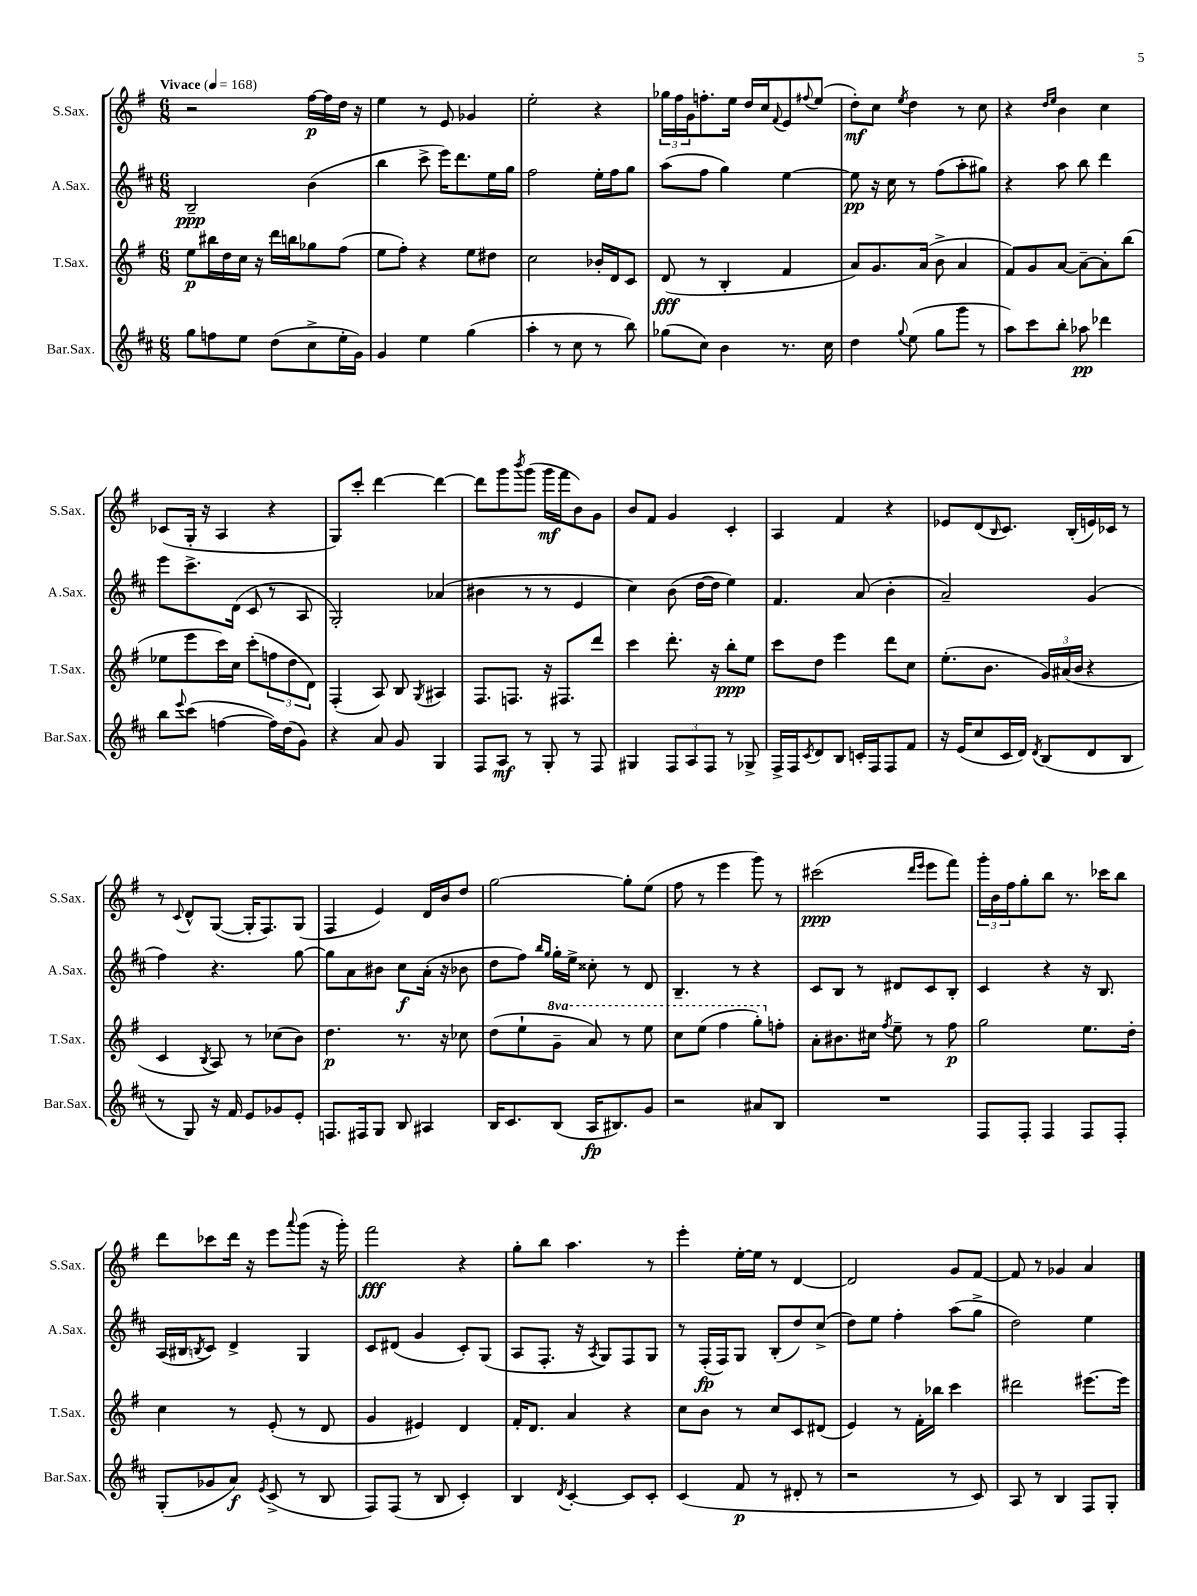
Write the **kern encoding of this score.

**kern	**dynam	**kern	**dynam	**kern	**dynam	**kern	**dynam
*part4	*part4	*part3	*part3	*part2	*part2	*part1	*part1
*staff4	*staff4	*staff3	*staff3	*staff2	*staff2	*staff1	*staff1
*I"Bar.Sax.	*	*I"T.Sax.	*	*I"A.Sax.	*	*I"S.Sax.	*
*I'Bar.Sax.	*	*I'T.Sax.	*	*I'A.Sax.	*	*I'S.Sax.	*
*clefG2	*	*clefG2	*	*clefG2	*	*clefG2	*
*k[f#c#]	*	*k[f#]	*	*k[f#c#]	*	*k[f#]	*
*M6/8	*	*M6/8	*	*M6/8	*	*M6/8	*
*MM168	*	*MM168	*	*MM168	*	*MM168	*
=1	=1	=1	=1	=1	=1	=1	=1
!	!	!	!	!	!	!LO:TX:a:B:t=Vivace	!
8gg\L	.	8ee\L	p	2B~/	ppp	2r	.
8ffn\	.	16bb#X\L	.	.	.	.	.
.	.	16dd\	.	.	.	.	.
8ee\J	.	16cc\JJ	.	.	.	.	.
.	.	16r	.	.	.	.	.
(8dd\L	.	16ddd\LL	.	.	.	.	.
.	.	16bbn\J	.	.	.	.	.
8cc#^\	.	8gg-X\	.	(4b\	.	[16ff#\LL	p
.	.	.	.	.	.	16ff#\]	.
16ee'\L	.	(8ff#\J	.	.	.	16dd\JJ	.
16g\JJ)	.	.	.	.	.	16r	.
=2	=2	=2	=2	=2	=2	=2	=2
4g/	.	8ee\L	.	4bb\	.	4ee\	.
.	.	8ff#'\J)	.	.	.	.	.
4ee\	.	4r	.	8ccc#^\	.	8r	.
.	.	.	.	16eee\KL)	.	8e/	.
.	.	.	.	8.ddd\	.	.	.
(4gg\	.	8ee\L	.	.	.	4g-X/	.
.	.	8dd#X\J	.	16ee\L	.	.	.
.	.	.	.	16gg\JJ	.	.	.
=3	=3	=3	=3	=3	=3	=3	=3
4aa'\	.	2cc\	.	2ff#\	.	2ee'\	.
8r	.	.	.	.	.	.	.
8cc#\	.	.	.	.	.	.	.
8r	.	16b-X'/LL	.	16ee'\LL	.	4r	.
.	.	16d/J	.	16ff#\J	.	.	.
8bb\)	.	8c/J	.	8gg\J	.	.	.
=4	=4	=4	=4	=4	=4	=4	=4
(8gg-X\L	.	(8d/	fff	(8aa\L	.	24gg-X\LL	.
.	.	.	.	.	.	24ff#\	.
.	.	.	.	.	.	24g\J	.
8cc#\J)	.	8r	.	8ff#\J	.	8.ffn'\	.
4b\	.	4B'/	.	4gg\)	.	.	.
.	.	.	.	.	.	16ee\Jk	.
.	.	.	.	.	.	16dd/LL	.
.	.	.	.	.	.	16cc/J	.
.	.	.	.	.	.	8qqf#/	.
8.r	.	4f#/	.	[4ee\	.	8e/	.
.	.	.	.	.	.	8qqff#X/	.
.	.	.	.	.	.	(8ee/J	.
16cc#\	.	.	.	.	.	.	.
=5	=5	=5	=5	=5	=5	=5	=5
4dd\	.	8a/L)	.	8ee\]	pp	8dd'\L)	mf
.	.	8.g/	.	16r	.	8cc\J	.
.	.	.	.	16cc#\	.	.	.
8qqgg/	.	.	.	.	.	8qee/	.
(8ee\	.	.	.	8r	.	4dd\	.
.	.	(16a/Jk	.	.	.	.	.
8gg\L	.	8b^\	.	(8ff#\L	.	.	.
8ggg\J	.	4a/	.	8aa'\	.	8r	.
8r	.	.	.	8gg#X\J)	.	8cc\	.
=6	=6	=6	=6	=6	=6	=6	=6
8aa\L)	.	8f#/L)	.	4r	.	4r	.
8ccc#\	.	8g/	.	.	.	.	.
.	.	.	.	.	.	16qqdd/LL	.
.	.	.	.	.	.	16qqee/JJ	.
8bb'\J	.	[8a/J	.	8aa\	.	4b\	.
8aa-X\	pp	8a~\L_	.	8bb\	.	.	.
4ddd-X\	.	8a'\]	.	4ddd\	.	4cc\	.
.	.	(8bb\J	.	.	.	.	.
!!LO:LB:g=z
=7	=7	=7	=7	=7	=7	=7	=7
8bb\L	.	8ee-X\L	.	8eee\L	.	(8c-X/L	.
8qqeee/	.	.	.	.	.	.	.
(8ccc#\J	.	8eee\	.	8.ccc#^\	.	16G'/Jk	.
.	.	.	.	.	.	16r	.
[4ffn\	.	16ccc\L)	.	.	.	4A/	.
.	.	16cc\JJ	.	(16d\Jk	.	.	.
.	.	(8ccc'\L	.	8c#/	.	.	.
16ff\LL])	.	12ffn\	.	8r	.	4r	.
(16dd\J	.	.	.	.	.	.	.
.	.	12dd\	.	.	.	.	.
8g\J)	.	.	.	8A/	.	.	.
.	.	12d\J)	.	.	.	.	.
=8	=8	=8	=8	=8	=8	=8	=8
4r	.	(4F#'/	.	2G'/)	.	8G/L)	.
.	.	.	.	.	.	8ccc'/J	.
8a/	.	8A/)	.	.	.	[4ddd\	.
8g/	.	8B/	.	.	.	.	.
.	.	8qG/	.	.	.	.	.
4G/	.	4A#X/	.	(4a-X/	.	4ddd\_	.
=9	=9	=9	=9	=9	=9	=9	=9
8F#/L	.	8.F#/L	.	4b#X\	.	8ddd\L]	.
8A/J	mf	.	.	.	.	8ggg\	.
.	.	8.Fn/J	.	.	.	.	.
.	.	.	.	.	.	8qbbb/	.
8r	.	.	.	8r	.	(8ggg\J	.
8G'/	.	16r	.	8r	.	16ggg\LL	mf
.	.	8.F#X/L	.	.	.	16fff#\J	.
8r	.	.	.	4e/	.	8b\)	.
8F#/	.	8ddd/J	.	.	.	8g\J	.
=10	=10	=10	=10	=10	=10	=10	=10
4G#X/	.	4ccc\	.	4cc#\)	.	8b/L	.
.	.	.	.	.	.	8f#/J	.
12F#/L	.	8.ddd'\	.	(8b\	.	4g/	.
12A/	.	.	.	.	.	.	.
.	.	.	.	[16dd\LL	.	.	.
12F#/J	.	.	.	.	.	.	.
.	.	16r	.	16dd\JJ]	.	.	.
8r	.	8bb'\L	ppp	4ee\)	.	4c'/	.
8G-X^/	.	8ee\J	.	.	.	.	.
=11	=11	=11	=11	=11	=11	=11	=11
16F#^/LL	.	8ccc\L	.	4.f#/	.	4A/	.
16F#/J	.	.	.	.	.	.	.
8qc#/	.	.	.	.	.	.	.
8d/	.	8dd\J	.	.	.	.	.
8B/J	.	4eee\	.	.	.	4f#/	.
16cn'/LL	.	.	.	(8a/	.	.	.
16F#/J	.	.	.	.	.	.	.
8F#/	.	8ddd\L	.	4b'\	.	4r	.
8f#/J	.	8cc\J	.	.	.	.	.
=12	=12	=12	=12	=12	=12	=12	=12
16r	.	(8.ee'\L	.	2a~/)	.	8e-X/L	.
(16e/KL	.	.	.	.	.	.	.
8cc#/	.	.	.	.	.	(8d/	.
.	.	8.b\J	.	.	.	.	.
.	.	.	.	.	.	16qqB/	.
16c#/L	.	.	.	.	.	8.c/J)	.
16d/JJ)	.	.	.	.	.	.	.
8qd/	.	.	.	.	.	.	.
(8B/L	.	24g/LL)	.	.	.	.	.
.	.	(24a#X/	.	.	.	.	.
.	.	.	.	.	.	(16B'/LL	.
.	.	24b/JJ	.	.	.	.	.
8d/	.	4r	.	(4g/	.	16en/)	.
.	.	.	.	.	.	16c-X/JJ	.
8B/J	.	.	.	.	.	8r	.
!!LO:LB:g=z
=13	=13	=13	=13	=13	=13	=13	=13
8r	.	4c/	.	4ff#\)	.	8r	.
.	.	.	.	.	.	8qqc/	.
8G/)	.	.	.	.	.	8d^^/L	.
.	.	8qB/	.	.	.	.	.
16r	.	8A/)	.	4.r	.	([8G/J	.
16f#/	.	.	.	.	.	.	.
8e/L	.	8r	.	.	.	16G'/KL]	.
.	.	.	.	.	.	8.F#/)	.
8g-X/	.	(8cc-X\L	.	.	.	.	.
8e'/J	.	8b\J)	.	[8gg\	.	(8G/J	.
=14	=14	=14	=14	=14	=14	=14	=14
8.Fn/L	.	4.dd\	p	8gg\L]	.	4F#/	.
.	.	.	.	8a\	.	.	.
16F#X/k	.	.	.	.	.	.	.
8G/J	.	.	.	8b#X\J	.	4e/)	.
8B/	.	8.r	.	8cc#\L	f	.	.
4A#X/	.	.	.	(16a'\Jk	.	16d/LL	.
.	.	16r	.	16r	.	16b/J	.
.	.	8cc-X\	.	8b-X\	.	8dd/J	.
=15	=15	=15	=15	=15	=15	=15	=15
16B/KL	.	(8dd\L	.	8dd\L	.	[2gg\	.
8.c#/	.	.	.	.	.	.	.
.	.	8ee`\	.	8ff#\J)	.	.	.
.	.	.	.	16qqbb/LL	.	.	.
.	.	.	.	16qqgg/JJ	.	.	.
*	*	*8va	*	*	*	*	*
(8B/J	.	8gg~\J	.	16gg'\LL	.	.	.
.	.	.	.	16ee^\JJ	.	.	.
16A/KL	fp	8aa/)	.	8cc##X'\	.	.	.
8.B#X/)	.	.	.	.	.	.	.
.	.	8r	.	8r	.	8gg'\L]	.
8g/J	.	8eee\	.	8d/	.	(8ee\J	.
=16	=16	=16	=16	=16	=16	=16	=16
2r	.	8ccc\L	.	4.B~/	.	8ff#\	.
.	.	(8eee\J	.	.	.	8r	.
.	.	4fff#\	.	.	.	4eee\	.
.	.	.	.	8r	.	.	.
8a#X/L	.	8ggg'\L)	.	4r	.	8ggg\)	.
*	*	*X8va	*	*	*	*	*
8B/J	.	8ffn'\J	.	.	.	8r	.
=17	=17	=17	=17	=17	=17	=17	=17
2.r	.	8a'\L	.	8c#/L	.	(2ccc#X\	ppp
.	.	8.b#X\	.	8B/J	.	.	.
.	.	.	.	8r	.	.	.
.	.	16cc#X\Jk	.	.	.	.	.
.	.	8qff#/	.	.	.	.	.
.	.	8ee~\	.	8d#X/L	.	.	.
.	.	.	.	.	.	16qqddd/LL	.
.	.	.	.	.	.	16qqeee/JJ	.
.	.	8r	.	8c#/	.	8eee\L	.
.	.	8ff#\	p	8B'/J	.	8fff#\J)	.
=18	=18	=18	=18	=18	=18	=18	=18
8F#/L	.	2gg\	.	4c#/	.	24ggg'\LL	.
.	.	.	.	.	.	24b\	.
.	.	.	.	.	.	24ff#\J	.
8F#'/J	.	.	.	.	.	8gg'\	.
4F#/	.	.	.	4r	.	8bb\J	.
.	.	.	.	.	.	8.r	.
8F#/L	.	8.ee\L	.	16r	.	.	.
.	.	.	.	8.B/	.	16ccc-X\KL	.
8F#'/J	.	.	.	.	.	8bb\J	.
.	.	16dd'\Jk	.	.	.	.	.
!!LO:LB:g=z
=19	=19	=19	=19	=19	=19	=19	=19
(8G'/L	.	4cc\	.	(16A/LL	.	8ddd\L	.
.	.	.	.	16B#X/J	.	.	.
.	.	.	.	8qBn/	.	.	.
8g-X/	.	.	.	8c#/J)	.	8ccc-X\	.
8a/J)	f	8r	.	4d^/	.	16ddd\Jk	.
.	.	.	.	.	.	16r	.
8qe/	.	.	.	.	.	.	.
(8c#^/	.	(8e'/	.	.	.	8eee\L	.
.	.	.	.	.	.	8qqaaa/	.
8r	.	8r	.	4G/	.	(8ggg\J	.
8B/	.	8d/	.	.	.	16r	.
.	.	.	.	.	.	16ggg'\)	.
=20	=20	=20	=20	=20	=20	=20	=20
8F#/L)	.	4g/	.	8c#/L	.	2fff#\	fff
(8F#/J	.	.	.	(8d#X/J	.	.	.
8r	.	4e#X/)	.	4g/	.	.	.
8B/	.	.	.	.	.	.	.
4c#'/)	.	4d/	.	8c#'/L)	.	4r	.
.	.	.	.	(8G/J	.	.	.
=21	=21	=21	=21	=21	=21	=21	=21
4B/	.	16f#'/KL	.	8A/L	.	8gg'\L	.
.	.	8.d/J	.	.	.	.	.
.	.	.	.	8.F#'/J	.	8bb\J	.
8qd/	.	.	.	.	.	.	.
[4c#'/	.	4a/	.	.	.	4.aa\	.
.	.	.	.	16r	.	.	.
.	.	.	.	8qA/	.	.	.
.	.	.	.	8G/L)	.	.	.
8c#/L]	.	4r	.	8F#/	.	.	.
8c#'/J	.	.	.	8G/J	.	8r	.
=22	=22	=22	=22	=22	=22	=22	=22
(4c#/	.	8cc\L	.	8r	.	4eee'\	.
.	.	8b\J	.	(16F#'/LL	fp	.	.
.	.	.	.	16F#/J)	.	.	.
8f#/	p	8r	.	8G/J	.	[16ee'\LL	.
.	.	.	.	.	.	16ee\JJ]	.
8r	.	8cc/L	.	(8B'/L	.	8r	.
8d#X'/	.	8c/	.	8dd/)	.	[4d/	.
8r	.	(8d#X/J	.	(8cc#^/J	.	.	.
=23	=23	=23	=23	=23	=23	=23	=23
2r	.	4e/)	.	8dd\L)	.	2d/]	.
.	.	.	.	8ee\J	.	.	.
.	.	8r	.	4ff#'\	.	.	.
.	.	16f#'\LL	.	.	.	.	.
.	.	16bb-X\JJ	.	.	.	.	.
8r	.	4ccc\	.	(8aa\L	.	8g/L	.
8c#/)	.	.	.	8gg^\J	.	[8f#/J	.
=24	=24	=24	=24	=24	=24	=24	=24
8A/	.	2ddd#X\	.	2dd\)	.	8f#/]	.
8r	.	.	.	.	.	8r	.
4B/	.	.	.	.	.	4g-X/	.
8F#/L	.	[8.eee#X\L	.	4ee\	.	4a/	.
8G'/J	.	.	.	.	.	.	.
.	.	16eee#\Jk]	.	.	.	.	.
==	==	==	==	==	==	==	==
*-	*-	*-	*-	*-	*-	*-	*-
